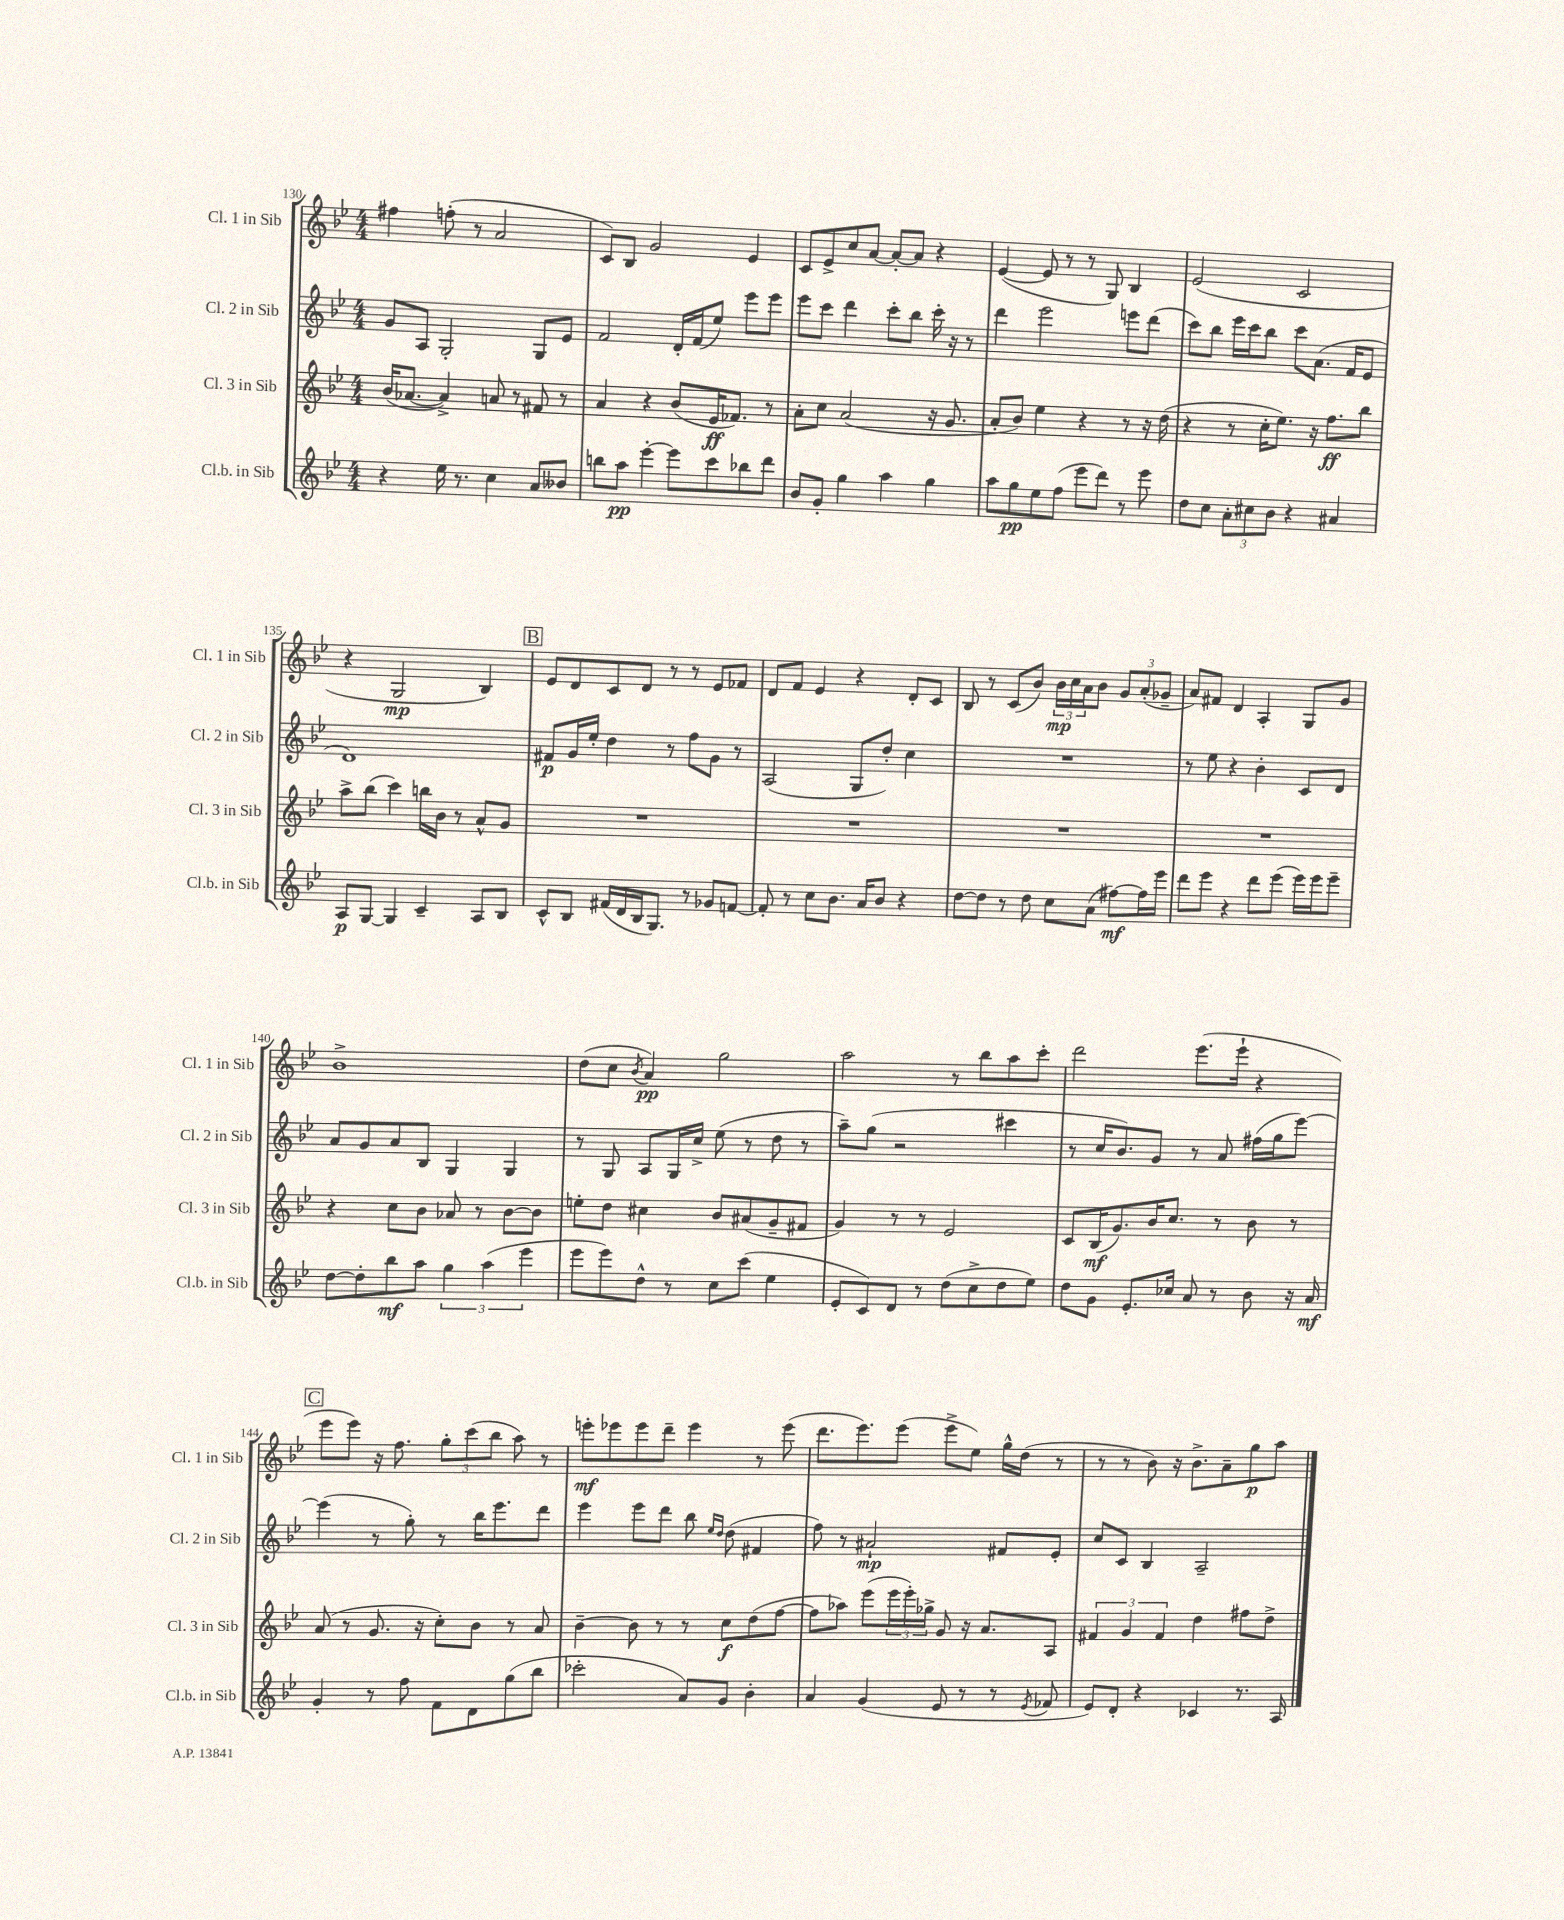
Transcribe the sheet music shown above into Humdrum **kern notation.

**kern	**kern	**kern	**kern
*staff4	*staff3	*staff2	*staff1
*clefG2	*clefG2	*clefG2	*clefG2
*k[b-e-]	*k[b-e-]	*k[b-e-]	*k[b-e-]
*M4/4	*M4/4	*M4/4	*M4/4
4r	(16b-	8g	4ff#
.	[8.a-	.	.
.	.	8A	.
16ee-	4a-^])	2G'	(8ff'
8.r	.	.	.
.	.	.	8r
4cc	8a	.	2a
.	8r	.	.
8a	8f#	8G	.
8b--	8r	8e-	.
=	=	=	=
8bb	4a	2f	8c)
8aa	.	.	8B-
[4eee-'	4r	.	2g
8eee-]	(8b-	16d'	.
.	.	(16f	.
8ccc	16e-	8ee-)	.
.	8.f-)	.	.
8bb-	.	8eee-	4e-
8ddd	8r	8eee-	.
=	=	=	=
8b-	8a'	8eee-	8c
8g'	8cc	8ccc	8e-^
4gg	(2a	4ddd	8cc
.	.	.	[8a
4aa	.	8ccc'	8a'_
.	.	8bb-	8a]
4gg	16r	16ccc'	4r
.	8.g	16r	.
.	.	8r	.
=	=	=	=
8aa	8a'	4ddd	([4e-
8gg	8b-)	.	.
8ee-	4ee-	2eee-	8e-]
(8ff	.	.	8r
8eee-	4r	.	8r
8ddd)	.	.	8G)
8r	8r	8eee	4B-
8eee-	16r	(8ddd	.
.	(16dd	.	.
=	=	=	=
8dd	4r	8ccc)	(2e-
8cc	.	8bb-	.
12a'	8r	16eee-	.
.	.	16ccc	.
12cc#	.	.	.
.	16cc'	8bb-	.
12b-	.	.	.
.	8.ee-)	.	.
4r	.	8ccc	2c
.	16r	(8.a	.
.	8.ff	.	.
4a#	.	.	.
.	.	16f	.
.	8bb-	8e-	.
=	=	=	=
8A	8aa^	1d)	4r
[8G	(8bb-	.	.
4G]	4ccc)	.	2G
4c~	16bb	.	.
.	16b-	.	.
.	8r	.	.
8A	8a^^	.	4B-)
8B-	8g	.	.
=	=	=	=
8c^^	1r	8f#	8e-
8B-	.	16g	8d
.	.	16ee-'	.
(16f#	.	4dd	8c
16d	.	.	.
16B-	.	.	8d
8.G)	.	.	.
.	.	8r	8r
8r	.	8ff	8r
8g-	.	8g	8e-
[8f	.	8r	8f-
=	=	=	=
8f']	1r	(2A	8d
8r	.	.	8f
8cc	.	.	4e-
8.b-	.	.	.
.	.	8G	4r
16a	.	.	.
8b-	.	8dd')	.
4r	.	4cc	8d'
.	.	.	8c
=	=	=	=
[8dd	1r	1r	8B-
8dd]	.	.	8r
8r	.	.	(8c
8dd	.	.	8b-)
8cc	.	.	24b-
.	.	.	24cc
.	.	.	24a
(8a	.	.	8b-
[8ff#)	.	.	12g
.	.	.	(12a'
16ff#]	.	.	.
.	.	.	12g-~
16eee-	.	.	.
=	=	=	=
8ddd	1r	8r	8a)
8eee-	.	8ee-	8f#
4r	.	4r	4d
8ddd	.	4b-'	4A'
(8eee-	.	.	.
16eee-)	.	8c	8G
16eee-	.	.	.
8eee-~	.	8d	8g
=	=	=	=
[8dd	4r	8a	1b-^
8dd']	.	8g	.
8bb-	8cc	8a	.
8aa	8b-	8B-	.
6gg	8a-	4G	.
.	8r	.	.
(6aa	.	.	.
.	[8b-	4G	.
6eee-	.	.	.
.	8b-]	.	.
=	=	=	=
8eee-	8ee'	8r	(8dd
8eee-)	8dd	8G	8cc
.	.	.	8qb-
8dd^^	4cc#	8A	4a)
8r	.	16G	.
.	.	16cc^	.
8cc	8b-	(8ee-	2gg
(8ccc	(8a#	8r	.
4ee-	8g~	8dd	.
.	8f#	8r	.
=	=	=	=
8e-'	4g)	8aa~)	2aa
8c)	.	(8gg	.
8d	8r	2r	.
8r	8r	.	.
(8dd	2e-	.	8r
8cc^	.	.	8bb-
8dd	.	4ccc#	8aa
8ee-)	.	.	8ccc'
=	=	=	=
8dd	8c	8r	2ddd
8g	(16B-	16cc	.
.	8.g)	8.b-)	.
8.e-'	.	.	.
.	16b-	8g	.
16cc-	8.cc	.	.
8a	.	8r	(8.eee-
8r	8r	8a	.
.	.	.	16eee-`
8b-	8b-	(16ff#	4r
.	.	16gg	.
16r	8r	[8eee-)	.
16a	.	.	.
=	=	=	=
4g'	(8a	(4eee-]	8eee-
.	8r	.	8eee-)
8r	8.g	8r	16r
.	.	.	8.ff
8ff	.	8gg')	.
.	16r	.	.
8f	8cc')	8r	12gg'
.	.	.	(12ccc
8d	8b-	16bb-	.
.	.	.	12bb-
.	.	8.eee-	.
(8gg	8r	.	8aa)
8bb-	8a	8ddd	8r
=	=	=	=
2ccc-'	[4b-~	4eee-	8eee'
.	.	.	8eee-
.	8b-]	8eee-	8eee-
.	8r	8ddd	8ddd~
8a)	8r	8bb-	4eee-
.	.	16qqee-	.
.	.	16qqdd	.
8g	8cc	(8dd	.
4b-'	(8dd	4f#	8r
.	[8ff	.	(8eee-
=	=	=	=
4a	8ff]	8ff)	8.ddd
.	8aa-)	8r	.
.	.	.	8.eee-)
(4g	(8eee-	2a#`	.
.	24eee-	.	(8eee-
.	24eee-')	.	.
.	24gg-^	.	.
8e-	8g	.	8eee-^
8r	16r	.	8ee-)
.	8.a	.	.
8r	.	8f#	16gg^^
.	.	.	(16dd
8qe-	.	.	.
8f-	8A	8e-'	8r
=	=	=	=
8e-)	6f#	8cc	8r
8d'	.	8c	8r
.	6g	.	.
4r	.	4B-	8b-)
.	6f#	.	.
.	.	.	16r
.	.	.	8.b-^
4c-	4dd	2A~	.
.	.	.	8a~
8.r	8ff#	.	8gg
.	8dd^	.	8aa
16A	.	.	.
==	==	==	==
*-	*-	*-	*-
